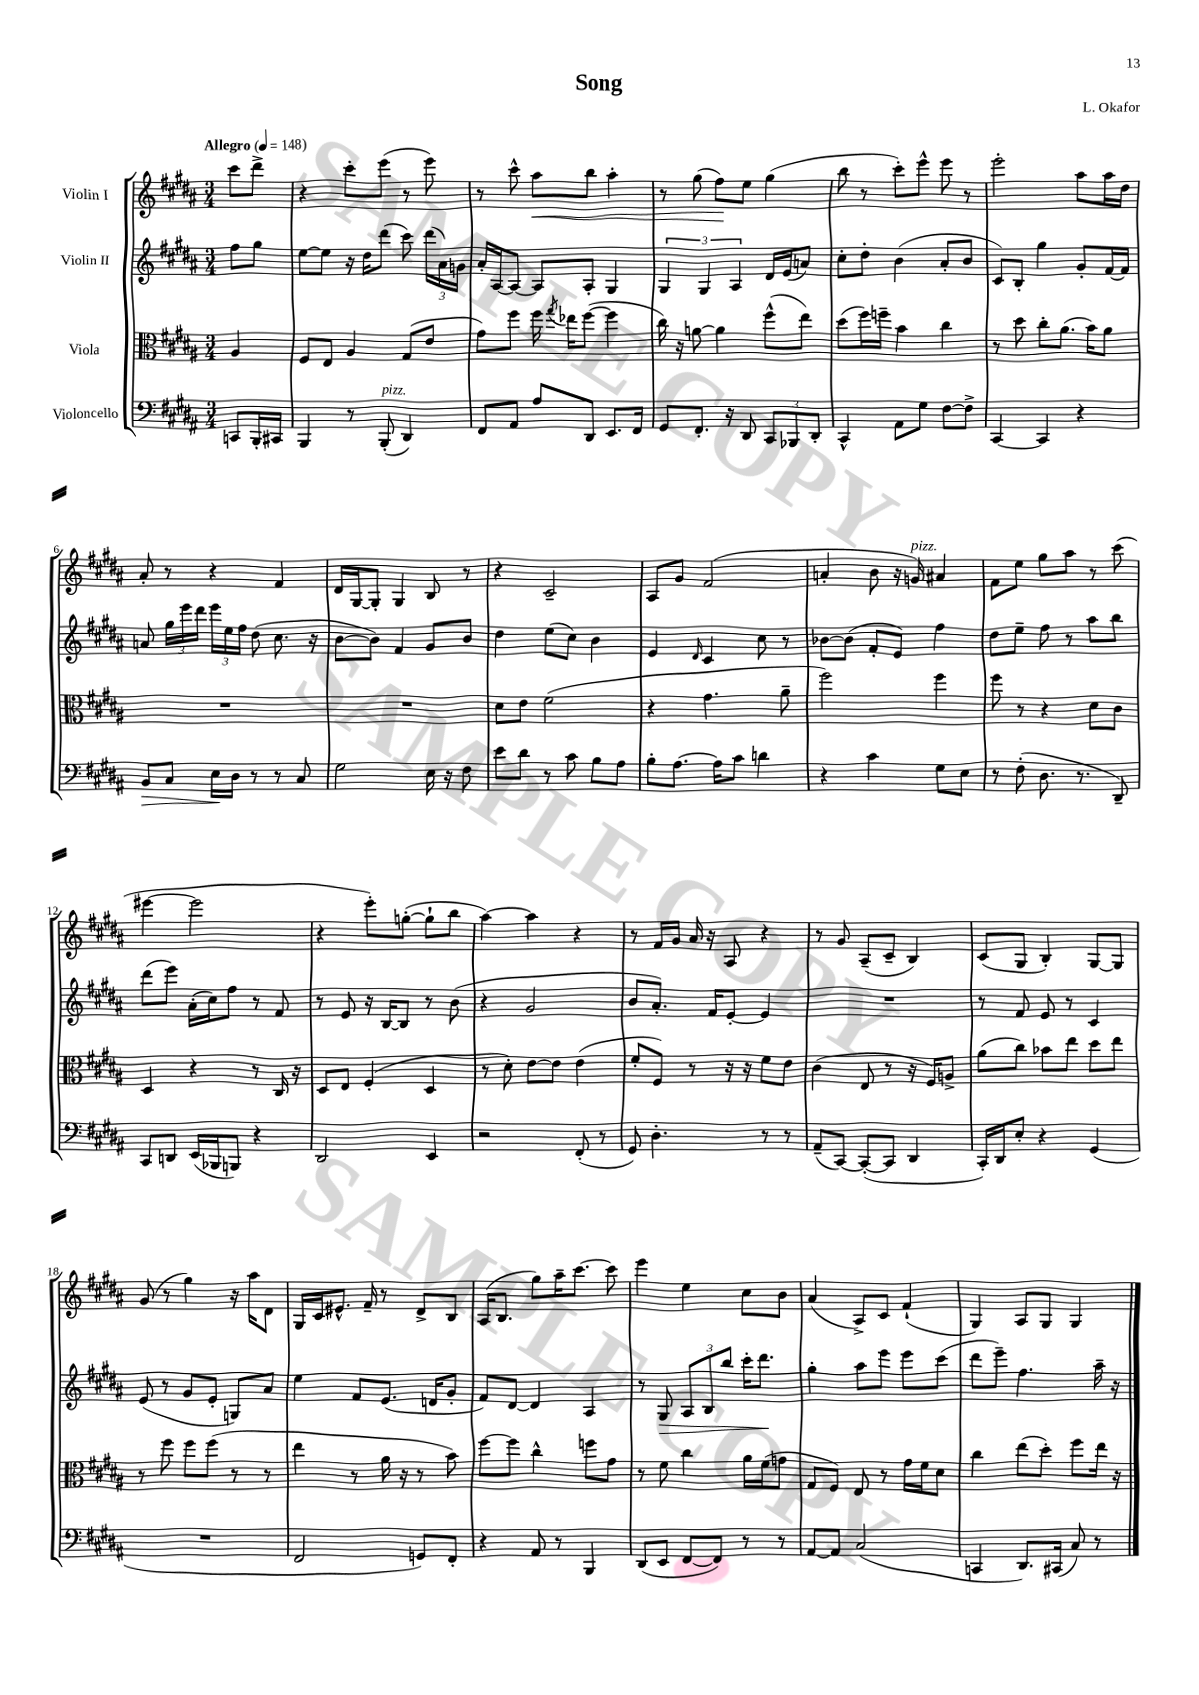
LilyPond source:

\header { title = "Song" composer = "L. Okafor" }
<<
\new StaffGroup <<
\new Staff = "s0" \with { instrumentName = "Violin I" } {
    \clef treble \key b \major \numericTimeSignature \time 3/4 \partial 4 \tempo "Allegro" 4 = 148
    \autoBeamOff cis'''8[ dis'''8]-> |
    r4 cis'''8[-. e'''8]( r8 e'''8) |
    r8 cis'''8-^ ais''8[\< b''8] ais''4-. |
    r8 gis''8( fis''8[\!) e''8] gis''4( |
    b''8 r8 cis'''8[-.) e'''8]-^ e'''8 r8 |
    e'''2-. ais''8[ ais''16 dis''16] |
    ais'8-. r8 r4 fis'4 |
    dis'16[ gis16~ gis8]-. gis4 b8 r8 |
    r4 cis'2-- |
    ais8[ gis'8] fis'2( |
    a'4-. b'8 r16 g'16^\markup { \italic "pizz." }) ais'4 |
    fis'8[ e''8] gis''8[ ais''8] r8 cis'''8( |
    eis'''4~ eis'''2 |
    r4 e'''8[-.) g''8]~-.( g''8[-! b''8] |
    ais''4~) ais''4 r4 |
    r8 fis'16[ gis'16] ais'16 r16 ais8 r4 |
    r8 gis'8 ais8[--( cis'8]-- b4) |
    cis'8[( gis8] b4-.) gis8[~ gis8] |
    gis'8( r8 gis''4) r16 ais''16[ dis'8] |
    gis16[ cis'16 eis'8.]-^ fis'16-- r8 dis'8[-> b8] |
    ais16[( b8.] gis''8[) ais''16-- cis'''8.]~ cis'''8 |
    e'''4 e''4 cis''8[ b'8] |
    ais'4( ais8[->) cis'8] fis'4-!( |
    gis4) ais8[ gis8] gis4 \bar "|." |
}
\new Staff = "s1" \with { instrumentName = "Violin II" } {
    \clef treble \key b \major \numericTimeSignature \time 3/4 \partial 4
    \autoBeamOff fis''8[ gis''8] |
    e''8[~ e''8] r16 dis''16[ dis'''8]( cis'''8) \tuplet 3/2 { dis'''16[( ais'16) g'16] } |
    ais'16[-. ais16~ ais8]~ ais8[ ais8]-. gis4 |
    \tuplet 3/2 { gis4 gis4 ais4 } dis'16[ e'16( a'8]) |
    cis''8[-. dis''8]-. b'4( ais'8[-. b'8] |
    cis'8[) b8]-. gis''4 gis'8[-. fis'16~ fis'16] |
    a'8 \tuplet 3/2 { gis''16[ e'''16 dis'''16] } \tuplet 3/2 { e'''16[ e''16 fis''16] } dis''8( cis''8. r16 |
    b'8[~ b'8]) fis'4 gis'8[ b'8] |
    dis''4 e''8[( cis''8]) b'4 |
    e'4 \grace { dis'16 } cis'4 cis''8 r8 |
    bes'8[~ bes'8]( fis'8[-. e'8]) fis''4 |
    dis''8[ e''8]-- fis''8 r8 ais''8[ b''8] |
    dis'''8[( e'''8]) ais'16[-.( cis''16) fis''8] r8 fis'8 |
    r8 e'8 r16 b16[~ b8] r8 b'8( |
    r4 gis'2 |
    b'8[ ais'8.]-.) fis'16[ e'8]~-. e'4 |
    R2. |
    r8 fis'8 e'8 r8 cis'4 |
    e'8( r8 gis'8[ e'8]-. g8[) ais'8] |
    e''4 fis'8[ e'8.]( d'16[ gis'8]-. |
    fis'8[) dis'8]~ dis'4 ais4 |
    r8 gis8\> \tuplet 3/2 { ais8[ b8 b''8] } cis'''16[-. dis'''8.]\! |
    gis''4-. ais''8[ e'''8] e'''8[ cis'''8]( |
    dis'''8[ e'''8]--) fis''4. ais''16-- r16 \bar "|." |
}
\new Staff = "s2" \with { instrumentName = "Viola" } {
    \clef alto \key b \major \numericTimeSignature \time 3/4 \partial 4
    \autoBeamOff ais4 |
    fis8[ e8] ais4 gis8[( e'8] |
    gis'8[) fis''8] fis''16 \acciaccatura { gis''8 } ees''16[ fis''8]~( fis''4 |
    cis''16) r16 a'8~ a'4 fis''8[-^( e''8]) |
    dis''8[( fis''16) f''16]-- b'4 cis''4 |
    r8 dis''8 cis''8[-. ais'8.]( b'16[) ais'8] |
    R2. |
    R2. |
    dis'8[ e'8] fis'2( |
    r4 gis'4. ais'8-- |
    fis''2) fis''4 |
    fis''8 r8 r4 dis'8[ cis'8] |
    dis4 r4 r8 cis16 r16 |
    dis8[ e8] fis4-.( dis4 |
    r8 dis'8-.) e'8[~ e'8] e'4( |
    fis'8[-. fis8]) r8 r16 r16 fis'8[ e'8] |
    cis'4( e8 r8 r16 fis16[) a8]-> |
    ais'8[( cis''8]) bes'8[ e''8] dis''8[ e''8] |
    r8 fis''8 fis''8[ fis''8]( r8 r8 |
    e''4 r8 ais'16 r16 r8 b'8) |
    fis''8[~ fis''8] cis''4-^ f''8[ gis'8] |
    r8 fis'8 cis''4 ais'16[ fis'16( g'8] |
    gis8[ fis8]) e8 r8 gis'16[ fis'16 dis'8] |
    cis''4 e''8[( dis''8]-.) fis''8[ e''16] r16 \bar "|." |
}
\new Staff = "s3" \with { instrumentName = "Violoncello" } {
    \clef bass \key b \major \numericTimeSignature \time 3/4 \partial 4
    \autoBeamOff c,8[ b,,16-. cis,16] |
    b,,4 r8 b,,8-.^\markup { \italic "pizz." }( dis,4) |
    fis,8[ ais,8] ais8[ dis,8] e,8.[ fis,16] |
    gis,8[ fis,8.]-. r16 dis,8 \tuplet 3/2 { cis,8[ bes,,8 dis,8]-. } |
    cis,4-^ ais,8[ gis8] fis8[~ fis8]-> |
    cis,4~ cis,4 r4 |
    b,8[\> cis8] e16[\! dis16] r8 r8 cis8 |
    gis2 e16 r16 fis8 |
    e'8[ dis'8] r8 cis'8 b8[ ais8] |
    b8[-. ais8.]~ ais16[ cis'8] d'4 |
    r4 cis'4 gis8[ e8] |
    r8 fis8-.( dis8. r8. dis,8--) |
    cis,8[ d,8] e,16[( bes,,16 b,,8]) r4 |
    dis,2 e,4 |
    r2 fis,8-.( r8 |
    gis,8) dis4.-. r8 r8 |
    ais,8[--( cis,8]~) cis,8[~-.( cis,8] dis,4 |
    cis,16[-.) dis,16 e8]-. r4 gis,4( |
    R2. |
    fis,2 g,8[) fis,8]-. |
    r4 ais,8 r8 b,,4 |
    dis,8[( e,8] fis,8[~ fis,8]) r8 r8 |
    ais,8[~ ais,8] cis2( |
    c,4 dis,8.[) cis,16]( cis8) r8 \bar "|." |
}
>>
>>
